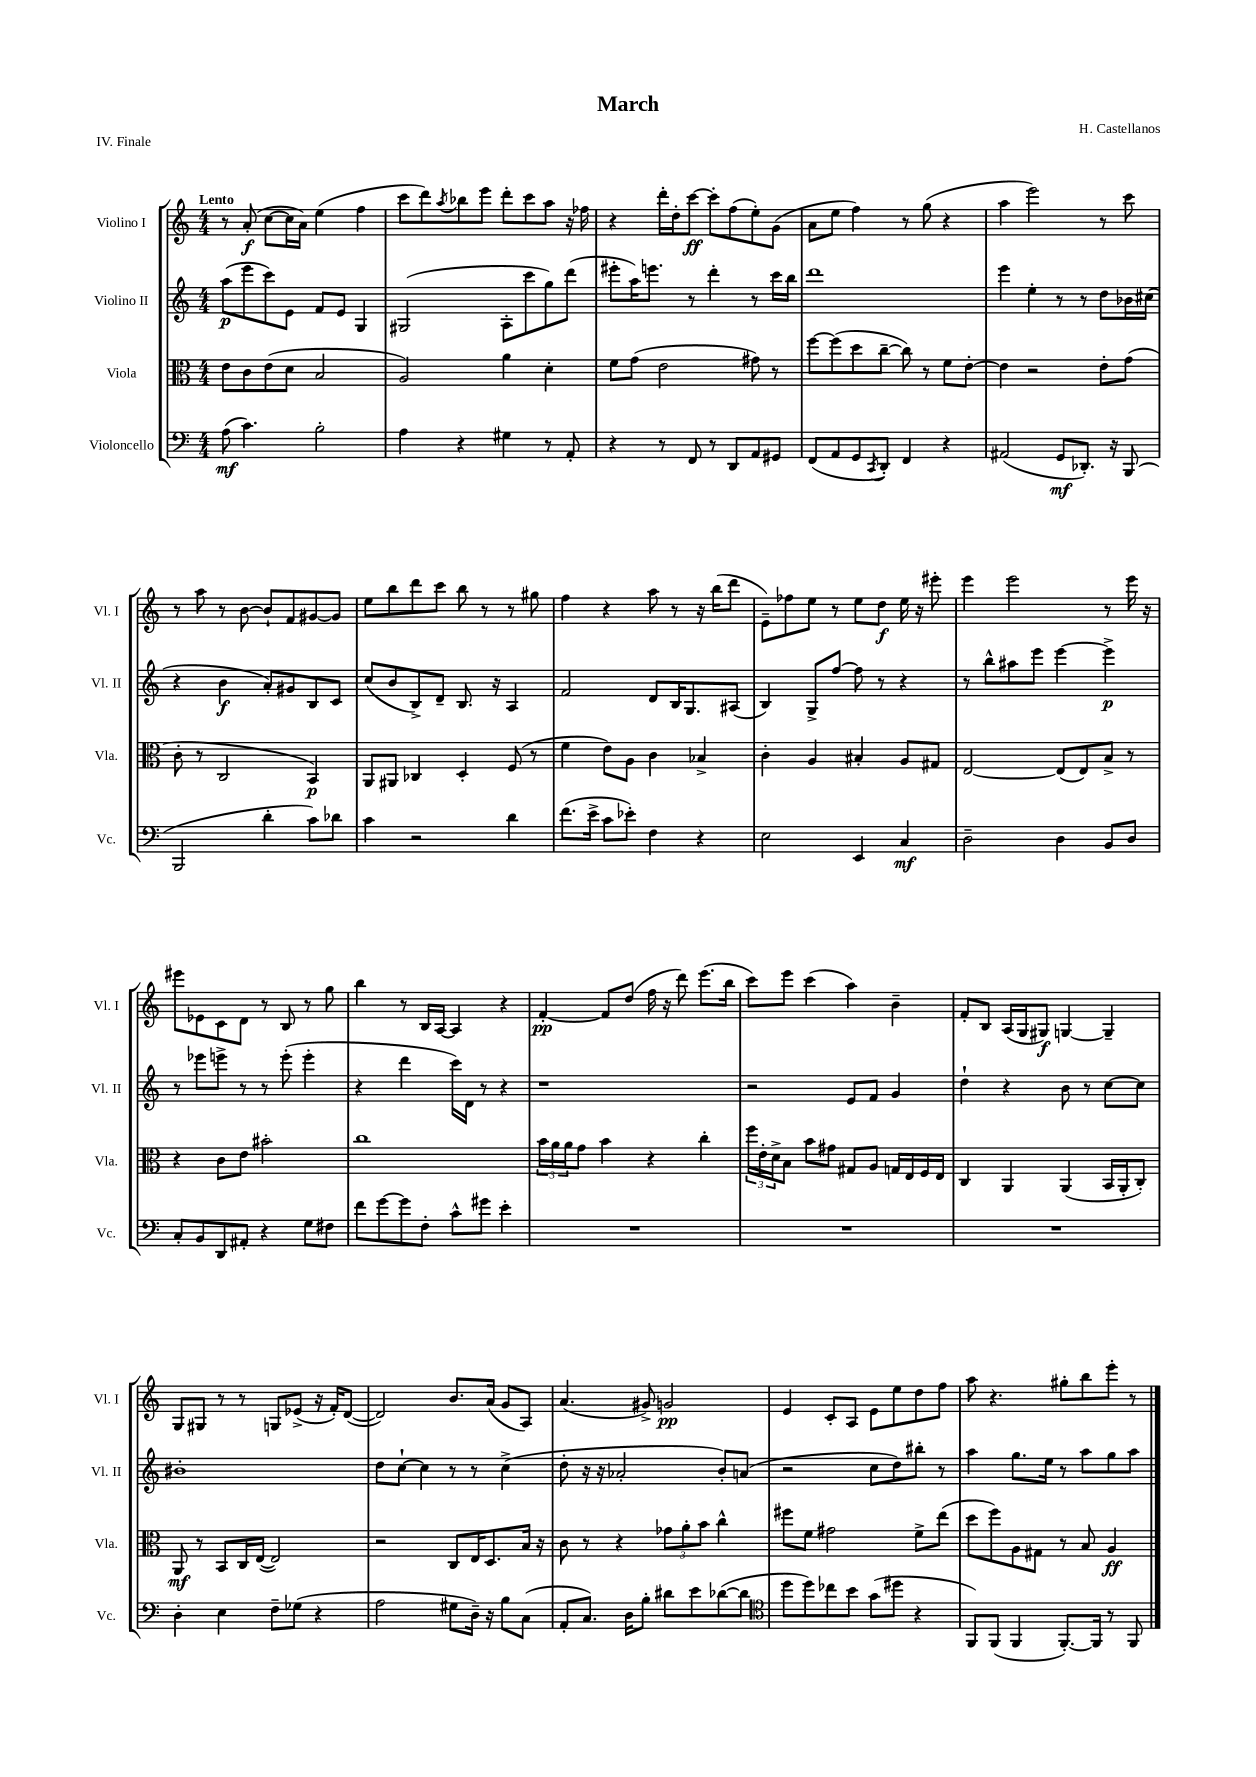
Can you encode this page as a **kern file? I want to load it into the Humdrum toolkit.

**kern	**kern	**kern	**kern
*staff4	*staff3	*staff2	*staff1
*clefF4	*clefC3	*clefG2	*clefG2
*k[]	*k[]	*k[]	*k[]
*M4/4	*M4/4	*M4/4	*M4/4
(8A	8e	(8aa	8r
4.c)	8c	8eee	(8a'
.	(8e	8ccc)	[8cc
.	8d	8e	16cc]
.	.	.	16a)
2B'	2B	8f	(4ee
.	.	8e	.
.	.	4G	4ff
=	=	=	=
4A	2A)	(2G#	8ccc
.	.	.	8ddd)
.	.	.	8qaa
4r	.	.	8bb-
.	.	.	8eee
4G#	4a	8A'	8ddd'
.	.	8ccc	8ccc
8r	4d'	8gg)	8aa
8AA'	.	(8ddd	16r
.	.	.	16ff-
=	=	=	=
4r	8f	8eee#'	4r
.	(8g	16aa)	.
.	.	8.eee	.
8r	2e	.	16ddd'
.	.	.	16dd'
8FF	.	8r	[8ccc
8r	.	4ddd'	8ccc']
8DD	.	.	(8ff
8AA	8g#)	8r	8ee')
8GG#	8r	16ccc	(8g
.	.	16bb	.
=	=	=	=
(8FF	[8ff	1ddd	8a
8AA	(8ff]	.	8ee
8GG	8dd	.	4ff)
8qCC	.	.	.
8DD')	[8cc~	.	.
4FF	8cc])	.	8r
.	8r	.	(8gg
4r	8f	.	4r
.	[8e'	.	.
=	=	=	=
(2AA#	4e]	4eee	4aa
.	2r	4ee'	2eee)
8GG	.	8r	.
8.DD-')	.	8r	.
.	8e'	8dd	8r
16r	.	.	.
(8BBB	(8g	16b-	8ccc
.	.	(16cc#	.
=	=	=	=
2BBB	8c'	4r	8r
.	8r	.	8aa
.	2C	4b	8r
.	.	.	[8b
4d'	.	8a')	8b`]
.	.	8g#	8f
8c)	4BB)	8B	[8g#
8d-	.	8c	8g#]
=	=	=	=
4c	8AA	(8cc	8ee
.	8AA#	8b	8bb
2r	4C-	8B^)	8ddd
.	.	8d~	8ccc
.	4D'	8.B	8bb
.	.	.	8r
.	.	16r	.
4d	(8F	4A	8r
.	8r	.	8gg#
=	=	=	=
(8.f	4f	2f	4ff
16e^	.	.	.
8c	8e)	.	4r
8e-')	8A	.	.
4F	4c	8d	8aa
.	.	16B	8r
.	.	8.G	.
4r	4B-^	.	16r
.	.	.	(16bb
.	.	(8A#	8ddd
=	=	=	=
2E	4c'	4B)	8e~)
.	.	.	8ff-
.	4A	8G^	8ee
.	.	[8ff	8r
4EE	4B#'	8ff]	8ee
.	.	8r	8dd
4C	8A	4r	16ee
.	.	.	16r
.	8G#	.	8eee#'
=	=	=	=
2D~	[2E	8r	4eee
.	.	8bb^^	.
.	.	8aa#	2eee
.	.	8eee	.
4D	(8E]	[4eee	.
.	8E)	.	.
8BB	8B^	4eee^]	8r
8D	8r	.	16eee
.	.	.	16r
=	=	=	=
8C'	4r	8r	8eee#
8BB	.	8eee-	8e-
8DD	8c	8eee^	8c
8AA#'	8e	8r	8d
4r	2b#'	8r	8r
.	.	(8eee'	8B
8G	.	4eee'	8r
8F#	.	.	8gg
=	=	=	=
8f	1cc	4r	4bb
[8g	.	.	.
8g]	.	4ddd	8r
8F'	.	.	16B
.	.	.	[16A
8c^^	.	16ccc)	4A]
.	.	16d	.
8g#	.	8r	.
4e'	.	4r	4r
=	=	=	=
1r	24b	1r	[4f'
.	24a	.	.
.	24a	.	.
.	8g	.	.
.	4b	.	8f]
.	.	.	(8dd
.	4r	.	16ff
.	.	.	16r
.	.	.	8ddd)
.	4cc'	.	(8.eee
.	.	.	16bb
=	=	=	=
1r	24ff	2r	8ccc)
.	24e'	.	.
.	24d^	.	.
.	8B	.	8eee
.	8b	.	(4ccc
.	8g#	.	.
.	8G#	8e	4aa)
.	8A	8f	.
.	16G	4g	4b~
.	16E	.	.
.	16F	.	.
.	16E	.	.
=	=	=	=
1r	4C	4dd`	8f'
.	.	.	8B
.	4AA	4r	(16A
.	.	.	16G
.	.	.	8G#)
.	(4AA	8b	[4G
.	.	8r	.
.	16BB	[8cc	4G~]
.	16AA'	.	.
.	8C')	8cc]	.
=	=	=	=
4D'	8AA	1b#'	8G
.	8r	.	8G#
4E	8BB	.	8r
.	16C	.	8r
.	([16E	.	.
8F~	2E])	.	8G
(8G-	.	.	(8e-^
4r	.	.	16r
.	.	.	16f')
.	.	.	([8d
=	=	=	=
2A	2r	8dd	2d])
.	.	[8cc`	.
.	.	4cc]	.
8G#	8C	8r	8.b
16D~)	16E	8r	.
16r	8.D	.	(16a
8B	.	(4cc^	8g
(8C	16B	.	8A)
.	16r	.	.
=	=	=	=
8AA'	8c	8dd'	(4.a
8.C)	8r	16r	.
.	.	16r	.
.	4r	2a-'	.
16D	.	.	.
8B'	.	.	8g#^)
8d#	12g-	.	2g
.	12a'	.	.
8e	.	.	.
.	12b	.	.
([8d-	4cc^^	8b')	.
8d-]	.	(8a	.
=	=	=	=
*clefC4	*	*	*
8dd	8ff#	2r	4e
8dd)	8f	.	.
8cc-	2g#	.	8c'
8b	.	.	8A
(8g	.	8cc	8e
8dd#	.	8dd)	8ee
4r	8f^	8bb#'	8dd
.	(8ee	8r	8ff
=	=	=	=
8FF)	8dd	4aa	8aa
(8FF	8ff)	.	4.r
4FF	8A	8.gg	.
.	8G#	.	.
.	.	16ee	.
[8.FF')	8r	8r	8gg#'
.	8B	8aa	8bb
16FF]	.	.	.
8r	4A	8gg	8eee'
8FF	.	8aa	8r
==	==	==	==
*-	*-	*-	*-
